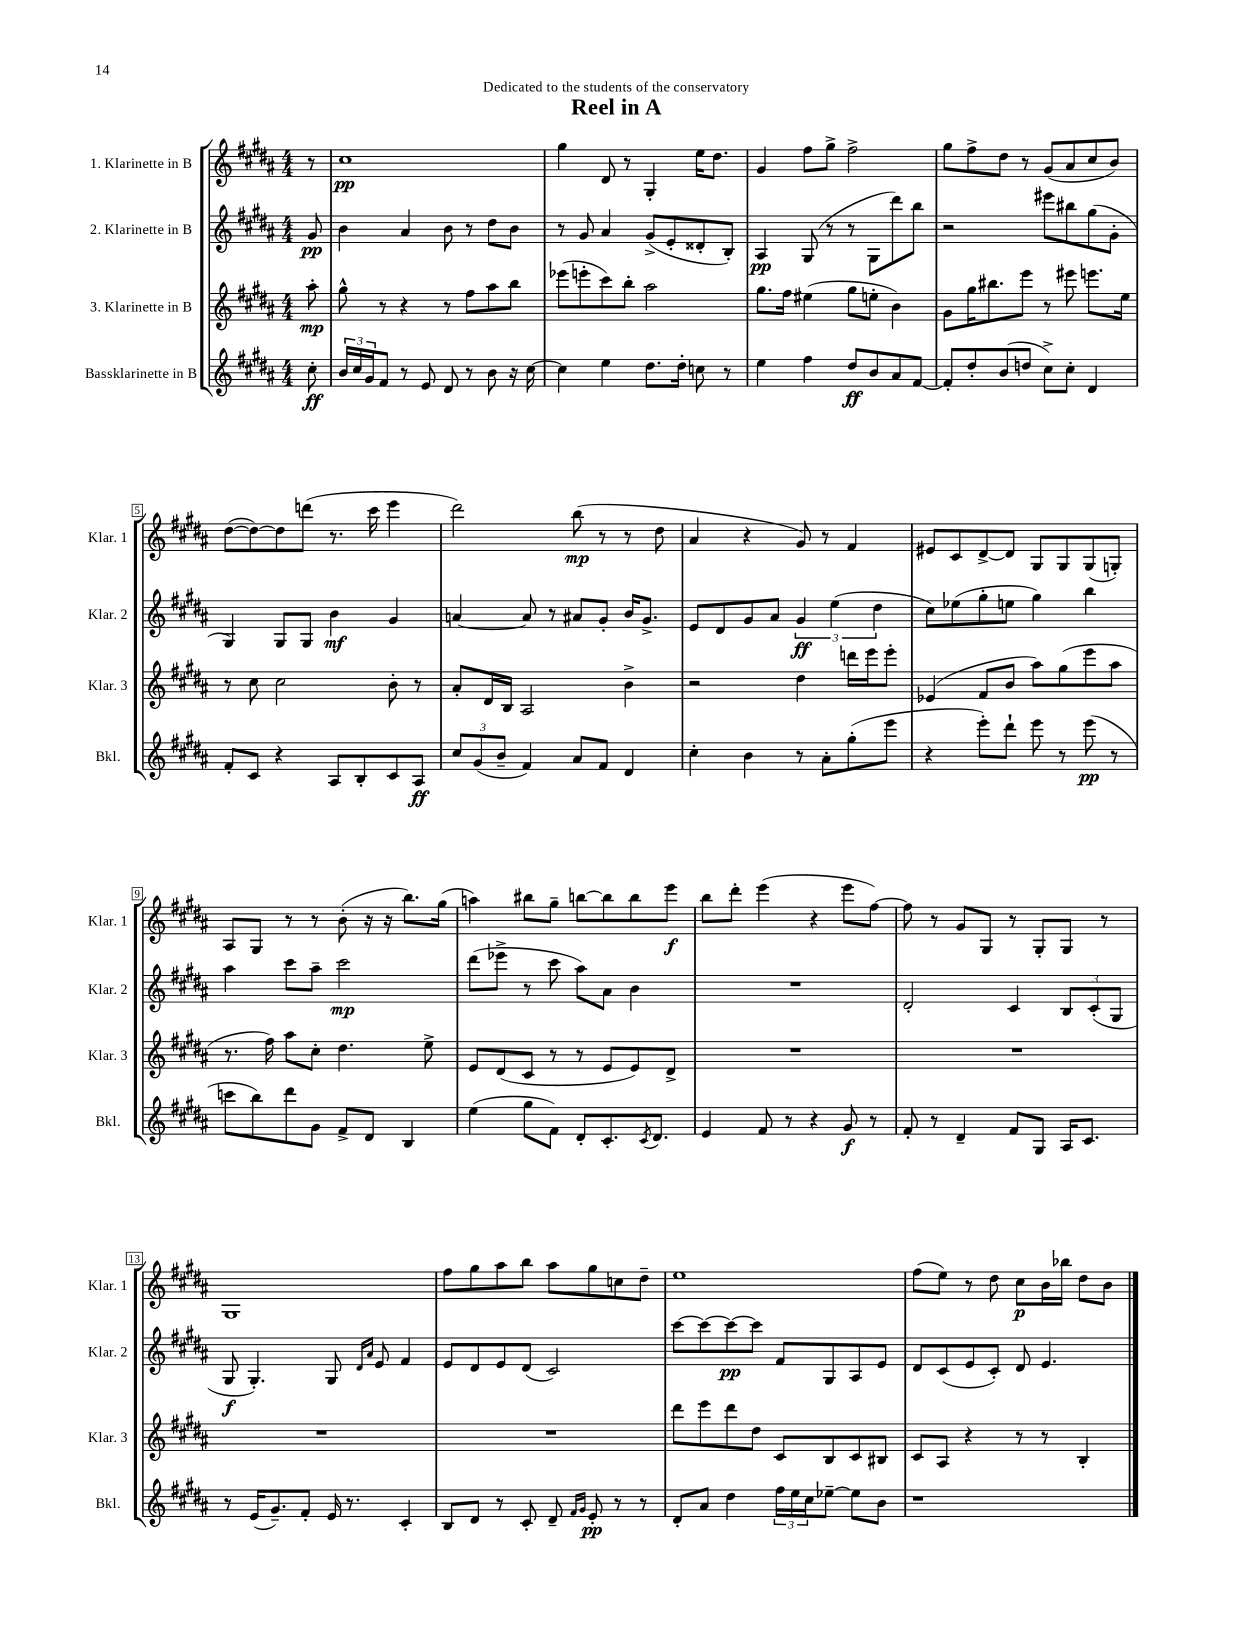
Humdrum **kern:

**kern	**kern	**kern	**kern
*staff4	*staff3	*staff2	*staff1
*clefG2	*clefG2	*clefG2	*clefG2
*k[f#c#g#d#a#]	*k[f#c#g#d#a#]	*k[f#c#g#d#a#]	*k[f#c#g#d#a#]
*M4/4	*M4/4	*M4/4	*M4/4
8cc#'	8aa#'	8g#	8r
=	=	=	=
24b	8gg#^^	4b	1cc#
24cc#	.	.	.
24g#	.	.	.
8f#	8r	.	.
8r	4r	4a#	.
8e	.	.	.
8d#	8r	8b	.
8r	8ff#	8r	.
8b	8aa#	8dd#	.
16r	8bb	8b	.
[16cc#	.	.	.
=	=	=	=
4cc#]	(8eee-	8r	4gg#
.	8eee'	8g#	.
4ee	8ccc#)	4a#	8d#
.	8bb'	.	8r
8.dd#	2aa#	(8g#^	4G#'
.	.	8e'	.
16dd#'	.	.	.
8cc	.	8d##'	16ee
.	.	.	8.dd#
8r	.	8B')	.
=	=	=	=
4ee	8.gg#	4A#	4g#
.	16ff#	.	.
4ff#	(4ee#	(8G#	8ff#
.	.	8r	8gg#^
8dd#	8gg#	8r	2ff#^
8b	8ee'	8G#	.
8a#	4b)	8ddd#)	.
[8f#	.	8bb	.
=	=	=	=
8f#']	8g#	2r	8gg#
8dd#'	16gg#	.	8ff#^
.	8.bb#	.	.
(8b	.	.	8dd#
8dd	8eee	.	8r
8cc#^)	8r	8eee#	(8g#
8cc#'	8eee#	8bb#	8a#
4d#	8.eee	(8gg#	8cc#
.	.	8g#'	8b)
.	16ee	.	.
=	=	=	=
8f#'	8r	4G#)	([8dd#
8c#	8cc#	.	8dd#_)
4r	2cc#	8G#	8dd#]
.	.	8G#	(8ddd
8A#	.	4b	8.r
8B'	.	.	.
.	.	.	16ccc#
8c#	8b'	4g#	4eee
8A#	8r	.	.
=	=	=	=
12cc#	8a#'	[4a	2ddd#)
(12g#	.	.	.
.	16d#	.	.
12b~	.	.	.
.	16B	.	.
4f#)	2A#	8a]	.
.	.	8r	.
8a#	.	8a#	(8bb
8f#	.	8g#'	8r
4d#	4b^	16b	8r
.	.	8.g#^	.
.	.	.	8dd#
=	=	=	=
4cc#'	2r	8e	4a#
.	.	8d#	.
4b	.	8g#	4r
.	.	8a#	.
8r	4dd#	6g#	8g#)
8a#'	.	.	8r
.	.	(6ee	.
(8gg#'	16ddd	.	4f#
.	16eee	.	.
.	.	6dd#	.
8eee	8eee'	.	.
=	=	=	=
4r	(4e-	8cc#)	8e#
.	.	(8ee-	8c#
8eee')	8f#	8gg#'	[8d#^
8ddd#`	8b	8ee	8d#]
8eee	8aa#)	4gg#)	8G#
8r	(8gg#	.	8G#
(8eee	8eee	4bb	(8G#
8r	8aa#	.	8G')
=	=	=	=
8ccc	8.r	4aa#	8A#
8bb)	.	.	8G#
.	16ff#)	.	.
8ddd#	8aa#	8ccc#	8r
8g#	8cc#'	8aa#~	8r
8f#^	4.dd#	2ccc#	(8b'
8d#	.	.	16r
.	.	.	16r
4B	.	.	8.bb)
.	8ee^	.	.
.	.	.	(16gg#
=	=	=	=
(4ee	8e	(8ddd#	4aa)
.	(8d#	8eee-^	.
8gg#	8c#	8r	8bb#
8f#)	8r	8ccc#	8gg#~
8d#'	8r	8aa#)	[8bb
8.c#'	8e	8a#	8bb]
.	8e)	4b	8bb
8qc#	.	.	.
8.d#	.	.	.
.	8d#^	.	8eee
=	=	=	=
4e	1r	1r	8bb
.	.	.	8ddd#'
8f#	.	.	(4eee
8r	.	.	.
4r	.	.	4r
8g#	.	.	8eee
8r	.	.	[8ff#)
=	=	=	=
8f#'	1r	2d#'	8ff#]
8r	.	.	8r
4d#~	.	.	8g#
.	.	.	8G#
8f#	.	4c#	8r
8G#	.	.	8G#'
16A#	.	12B	8G#
8.c#	.	.	.
.	.	(12c#'	.
.	.	.	8r
.	.	12G#	.
=	=	=	=
8r	1r	8G#	1G#
(16e	.	4.G#')	.
8.g#~)	.	.	.
8f#'	.	.	.
16e	.	8G#	.
8.r	.	.	.
.	.	16qqd#	.
.	.	16qqa#	.
.	.	8e	.
4c#'	.	4f#	.
=	=	=	=
8B	1r	8e	8ff#
8d#	.	8d#	8gg#
8r	.	8e	8aa#
8c#'	.	(8d#	8bb
8d#~	.	2c#)	8aa#
16qqf#	.	.	.
16qqg#	.	.	.
8e'	.	.	8gg#
8r	.	.	8cc
8r	.	.	8dd#~
=	=	=	=
8d#'	8ddd#	[8ccc#	1ee
8a#	8eee	8ccc#_	.
4dd#	8ddd#	8ccc#_	.
.	8dd#	8ccc#]	.
24ff#	8c#	8f#	.
24ee	.	.	.
24cc#	.	.	.
[8ee-~	8B	8G#	.
8ee-]	8c#	8A#	.
8b	8B#	8e	.
=	=	=	=
1r	8c#	8d#	(8ff#
.	8A#	(8c#	8ee)
.	4r	8e	8r
.	.	8c#')	8dd#
.	8r	8d#	8cc#
.	8r	4.e	16b
.	.	.	16bb-
.	4B'	.	8dd#
.	.	.	8b
==	==	==	==
*-	*-	*-	*-
